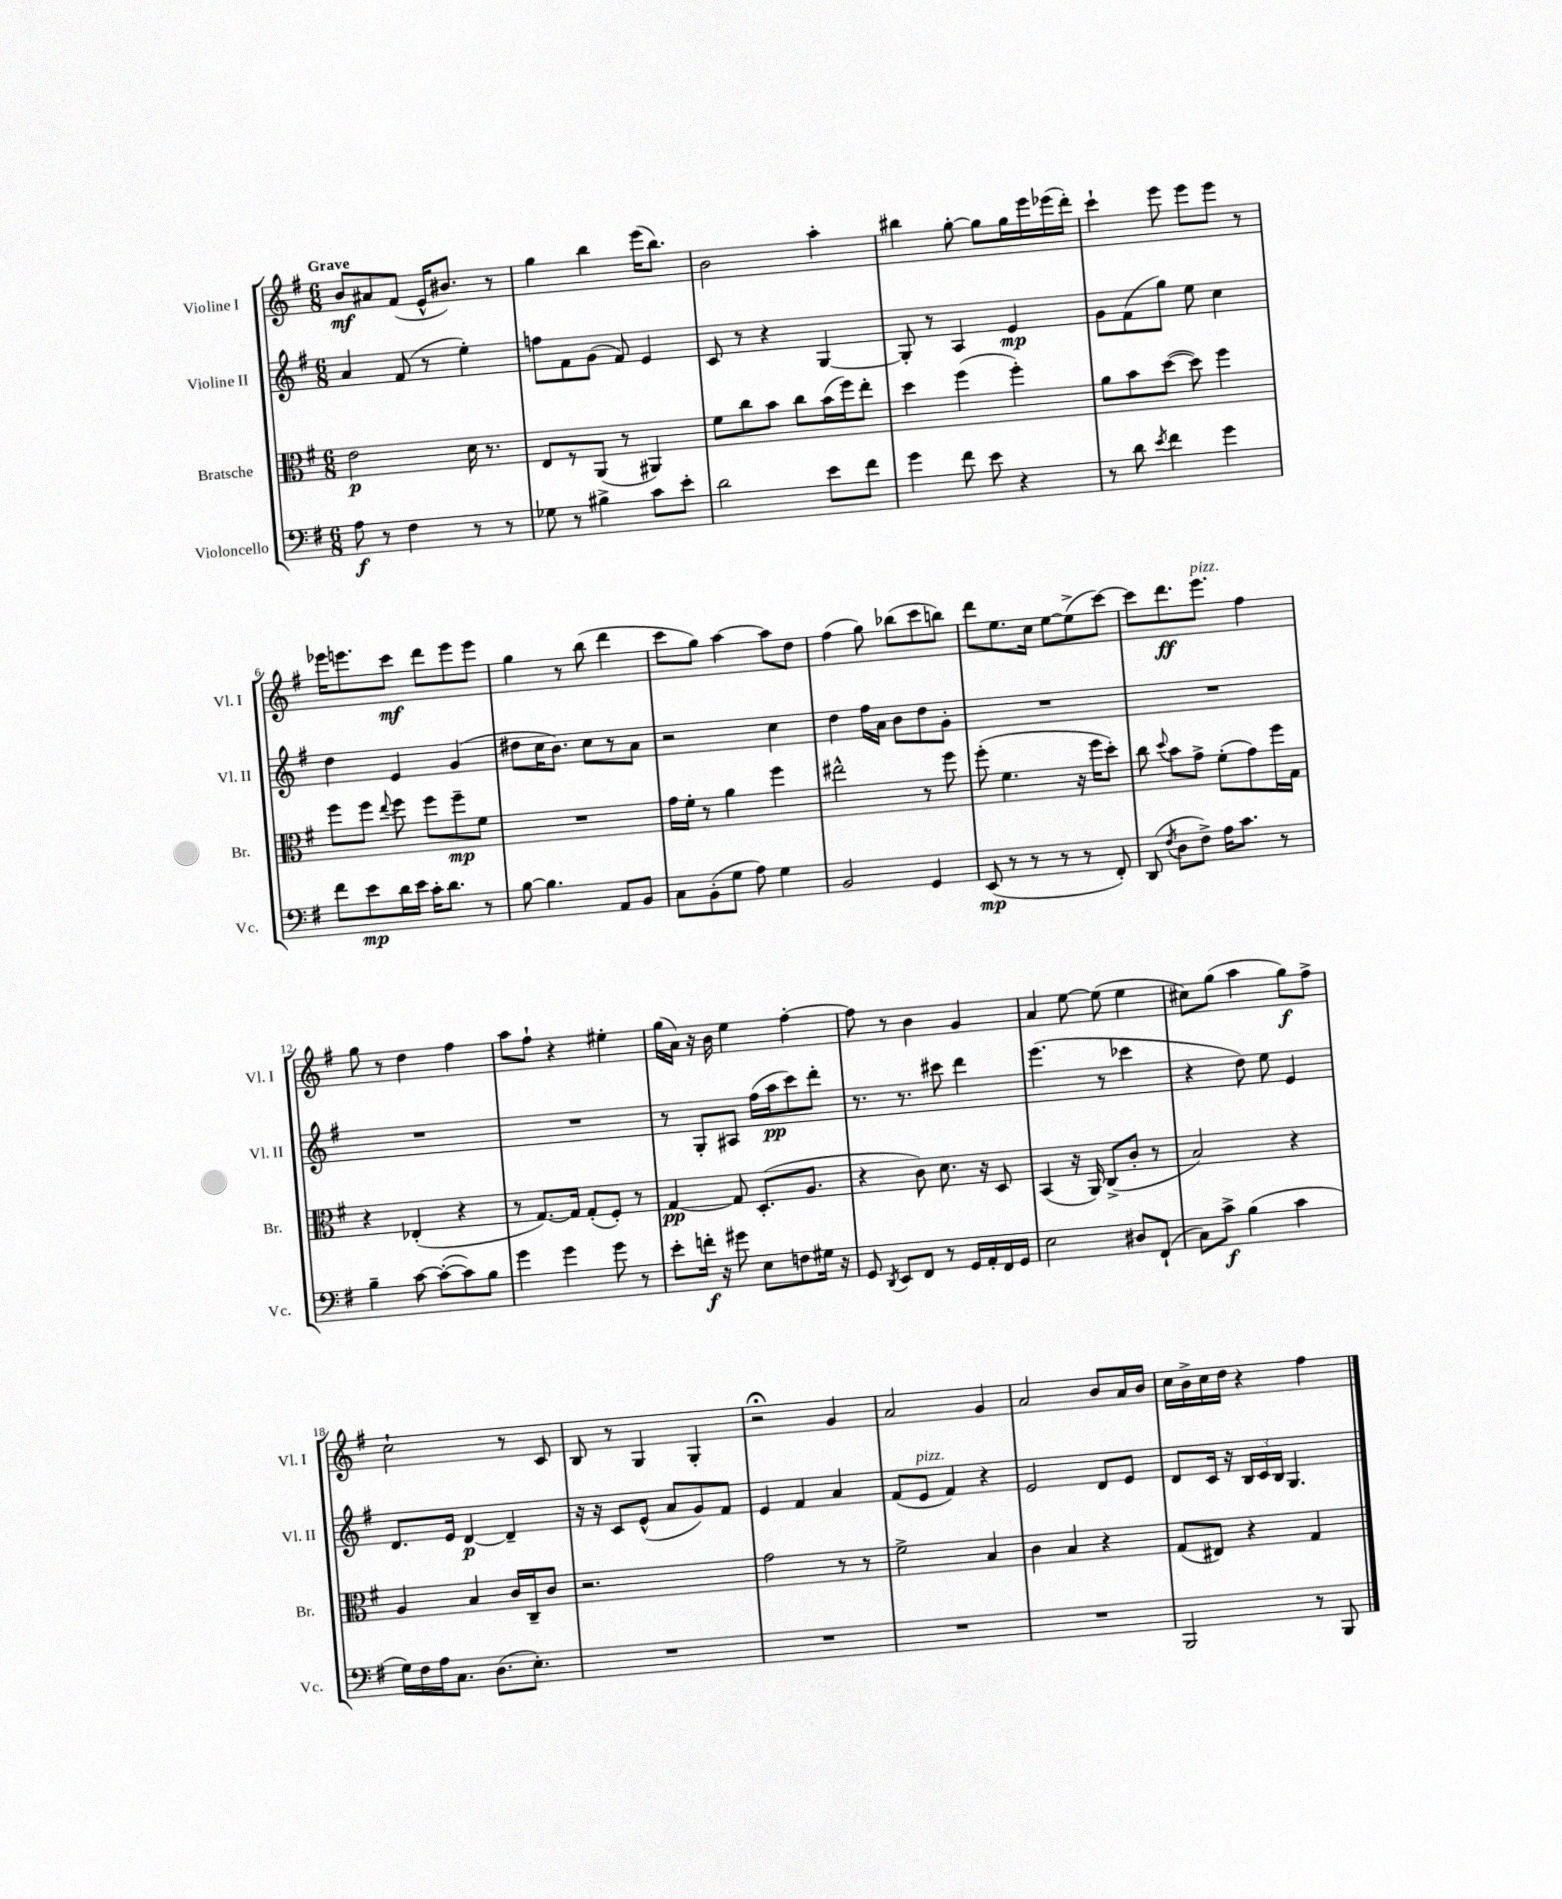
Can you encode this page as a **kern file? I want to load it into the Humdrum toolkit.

**kern	**kern	**kern	**kern
*staff4	*staff3	*staff2	*staff1
*clefF4	*clefC3	*clefG2	*clefG2
*k[f#]	*k[f#]	*k[f#]	*k[f#]
*M6/8	*M6/8	*M6/8	*M6/8
8A	2e	4a	8b
8r	.	.	8a#
4F#	.	(8f#	(8f#
.	.	8r	16e^^
.	.	.	8.b#)
8r	16d	4ee')	.
.	8.r	.	.
8r	.	.	8r
=	=	=	=
8G-	8E	8ff	4gg
8r	8r	8f#	.
4B#^	(8AA	(8g	4bb
.	8r	8f#)	.
8c	4AA#)	4e	(16eee
.	.	.	8.bb)
8e'	.	.	.
=	=	=	=
2d	8f#	8c	2b
.	8cc	8r	.
.	8b	4r	.
.	8cc	.	.
8e	(16b	[4G	4aa'
.	16ff#)	.	.
8f#	8ee'	.	.
=	=	=	=
4g	4dd	8G']	4bb#
.	.	8r	.
8f#	(4ff#	4A	[8gg'
8e	.	.	8gg]
4r	4ff#')	4e	16gg
.	.	.	16eee
.	.	.	(16eee-
.	.	.	16ddd')
=	=	=	=
8r	8a	8g	4ccc`
8d	8b	(8f#	.
8qe	.	.	.
4f#	([8dd	8gg)	8eee
.	8dd])	8ee	8eee
4g	4ff#	4cc	8eee
.	.	.	8r
=	=	=	=
8f#	8ff#	4dd	16eee-
.	.	.	8.eee
8e	8ff#	.	.
.	8qqee	.	.
16d	8ff#	4e	8ccc
16e	.	.	.
16c'	8ff#	.	8ddd
8.d	.	.	.
.	8ff#~	(4g	8eee
8r	8f#	.	8eee
=	=	=	=
[8B	2.r	8dd#	4gg
4.B]	.	16cc	.
.	.	8.b)	.
.	.	.	8r
.	.	8cc	(8bb
8AA	.	8r	4ddd
8BB	.	8a	.
=	=	=	=
8C	16g	2r	8ccc
.	16f#'	.	.
(8BB'	8r	.	8gg)
8G	4a	.	[4aa
8A)	.	.	.
4G	4ff#	4cc	8aa]
.	.	.	8dd
=	=	=	=
2BB	2ee#^^	4dd	(4ff#
.	.	16ff#	8gg)
.	.	16a	.
.	.	8b	(8bb-
4GG	8r	8dd	8ccc
.	8ff#	8g'	8bb)
=	=	=	=
(8EE	(8ff#'	2.r	8ddd
8r	4.f#	.	8.ee
8r	.	.	.
.	.	.	16cc
8r	.	.	[8ee
8r	16r	.	(8ee^]
.	16ff#	.	.
8FF#')	8dd')	.	[8ccc)
=	=	=	=
(8DD	8cc	2.r	8ccc]
8qF#	8qqdd	.	.
8D	8b	.	8.ddd
8F#^)	8g^	.	.
.	.	.	8.eee
16A	(8f#'	.	.
8.c	.	.	.
.	8g)	.	4ff#
8r	16ff#	.	.
.	16G	.	.
=	=	=	=
4B~	4r	2.r	8gg
.	.	.	8r
[8c	(4E-'	.	4dd
(8c'_	.	.	.
8c])	4r	.	4ff#
8B	.	.	.
=	=	=	=
4g	8r	2.r	8aa
.	[8.G)	.	8ff#`
4g	.	.	4r
.	16G]	.	.
.	(8G'	.	.
8g	8F#')	.	4ee#'
8r	8r	.	.
=	=	=	=
8e'	[4G	8r	(16gg
.	.	.	16a)
16f'	.	8G'	16r
16r	.	.	16b
8g#	8G]	8A#	4ee
8E	(8.D'	(16ff#	.
.	.	16aa	.
8F	.	8ccc)	[4ff#'
.	8.A	.	.
16G#	.	8ddd'	.
16r	.	.	.
=	=	=	=
8GG	4r	8.r	8ff#]
8qDD	.	.	.
8EE	.	.	8r
.	.	8.r	.
8FF#	8c)	.	4b
8r	8.d	8ccc#	.
16GG	.	4ddd	4g
16AA'	16r	.	.
16FF#	8D	.	.
16GG	.	.	.
=	=	=	=
2E	(4BB	(4.eee	4a
.	16r	.	[8ee
.	16AA)	.	.
.	(8C^	8r	(8ee]
8D#	8c'	4ccc-	4ee
(8FF#`	8r	.	.
=	=	=	=
8C)	2B)	4r	8cc#)
8c^	.	.	(8gg
(4B	.	8dd)	4aa
.	.	8ee	.
4c	4r	4e	8gg)
.	.	.	8ff#^
=	=	=	=
16G)	4A	8.d	2cc`
16F#	.	.	.
16A	.	.	.
8.C	.	16e	.
.	4B	[4d	.
(8.D	.	.	.
.	16c	4d~]	8r
8.E')	16C~	.	.
.	8c	.	8c
=	=	=	=
2.r	2.r	16r	8B
.	.	16r	.
.	.	8c	8r
.	.	(8e^^	4G
.	.	8a	.
.	.	8g)	4G'
.	.	8f#	.
=	=	=	=
2.r	2g	4e	2r;
.	.	4f#	.
.	8r	4a	4g
.	8r	.	.
=	=	=	=
2.r	2f#^	(8f#	2a
.	.	8e	.
.	.	4f#)	.
.	4B	4r	4g
=	=	=	=
2.r	4c	2e	2a
.	4B	.	.
.	4r	8d	8b
.	.	8e	16a
.	.	.	16b
=	=	=	=
2BBB	(8G	8d	16cc
.	.	.	16b^
.	8E#)	16c	16cc
.	.	16r	16dd
.	4r	24B	4r
.	.	24c	.
.	.	24B	.
.	.	4.G	.
8r	4G	.	4ff#
8BBB	.	.	.
==	==	==	==
*-	*-	*-	*-
